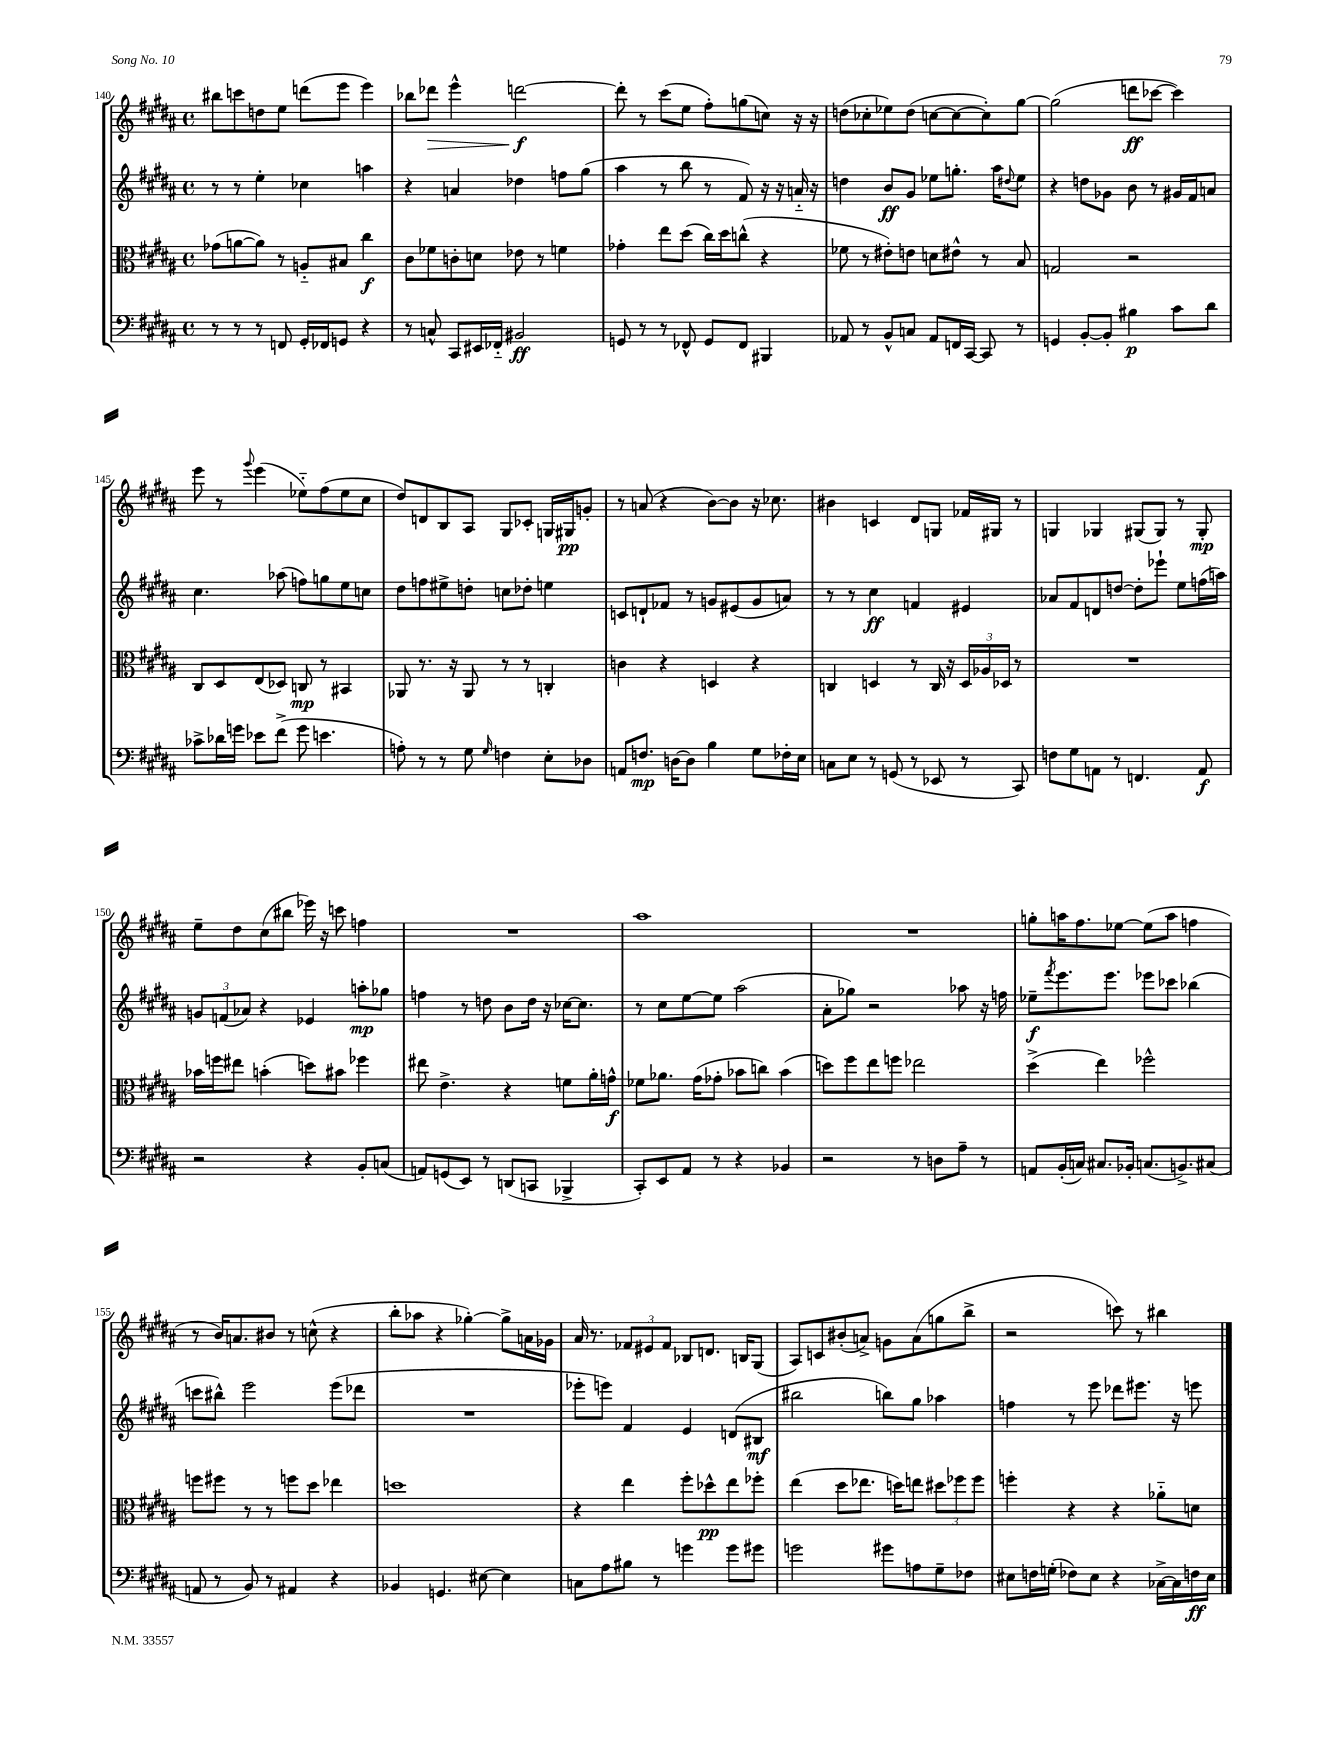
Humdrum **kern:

**kern	**dynam	**kern	**dynam	**kern	**dynam	**kern	**dynam
*part4	*part4	*part3	*part3	*part2	*part2	*part1	*part1
*staff4	*staff4	*staff3	*staff3	*staff2	*staff2	*staff1	*staff1
*clefF4	*	*clefC3	*	*clefG2	*	*clefG2	*
*k[f#c#g#d#a#]	*	*k[f#c#g#d#a#]	*	*k[f#c#g#d#a#]	*	*k[f#c#g#d#a#]	*
*M4/4	*	*M4/4	*	*M4/4	*	*M4/4	*
*met(c)	*	*met(c)	*	*met(c)	*	*met(c)	*
=140	=140	=140	=140	=140	=140	=140	=140
8r	.	(8g-X\L	.	8r	.	8bb#X\L	.
8r	.	[8an\	.	8r	.	8cccn\	.
8r	.	8a\J])	.	4ee'\	.	8ddn\	.
8FFn/	.	8r	.	.	.	8ee\J	.
16GG#'/LL	.	8An/L	.	4cc-X\	.	(8dddn\L	.
16FF-X/J	.	.	.	.	.	.	.
8GGn/J	.	8B#X/J	.	.	.	8eee\J	.
4r	.	4cc#\	f	4aan\	.	4eee\)	.
=141	=141	=141	=141	=141	=141	=141	=141
8r	.	8c#\L	.	4r	.	8bb-X\L	.
!	!	!	!	!	!	!	!LO:HP:b
8Cn^^/	.	8f-X\	.	.	.	8ddd-X\J	>
8CC#/L	.	8cn'\	.	4an/	.	4eee^^\	.
16EE#X/L	.	8dn\J	.	.	.	.	.
16FF-X/JJ	.	.	.	.	.	.	.
2BB#X/	ff	8e-X\	.	4dd-X\	.	[2dddn\	f
.	.	8r	.	.	.	.	.
.	.	4fn\	.	8ffn\L	.	.	.
.	.	.	.	(8gg#\J	.	.	.
.	.	.	.	.	.	.	]
=142	=142	=142	=142	=142	=142	=142	=142
8GGn/	.	4g-X'\	.	4aa#\	.	8ddd'\]	.
8r	.	.	.	.	.	8r	.
8r	.	8ee\L	.	8r	.	(8ccc#\L	.
8FF-X^^/	.	(8dd#\J	.	8bb\	.	8ee\J	.
8GG/L	.	16cc#\LL)	.	8r	.	8ff#'\L)	.
.	.	16dd#\J	.	.	.	.	.
8FF-/J	.	(8ccn^^\J	.	8f#/)	.	(8ggn\	.
4BBB#X/	.	4r	.	16r	.	8ccn\J)	.
.	.	.	.	16r	.	.	.
.	.	.	.	16an/	.	16r	.
.	.	.	.	16r	.	16r	.
=143	=143	=143	=143	=143	=143	=143	=143
8AA-X/	.	8f-X\	.	4ddn\	.	(8ddn\L	.
8r	.	8r	.	.	.	8cc-X'\	.
8BB^^/L	.	8e#X'\L)	.	8b/L	ff	8ee-X\)	.
8Cn/J	.	8en\J	.	8g#/J	.	(8dd\J	.
8AA-/L	.	8dn\L	.	8ee-X\L	.	[8ccn\L	.
16FFn/L	.	8e#X^^\J	.	8.ggn'\J	.	8cc\_	.
[16CC#/JJ	.	.	.	.	.	.	.
8CC#/]	.	8r	.	.	.	8cc'\])	.
.	.	.	.	16aa#\KL	.	.	.
.	.	.	.	8qqdd#X/	.	.	.
8r	.	8B/	.	8ee-\J	.	[8gg#\J	.
=144	=144	=144	=144	=144	=144	=144	=144
4GGn/	.	2Gn/	.	4r	.	(2gg#\]	.
[8BB'/L	.	.	.	8ddn\L	.	.	.
8BB'/J]	.	.	.	8g-X\J	.	.	.
4B#X\	p	2r	.	8b\	.	8dddn\L	ff
.	.	.	.	8r	.	[8ccc-X\J	.
8c#\L	.	.	.	16g#X/LL	.	4ccc-\])	.
.	.	.	.	16f#/J	.	.	.
8d#\J	.	.	.	8an/J	.	.	.
!!LO:LB:g=z
=145	=145	=145	=145	=145	=145	=145	=145
8c-X^\L	.	8C#/L	.	4.cc#\	.	8eee\	.
16d-X\L	.	8D#/	.	.	.	8r	.
16gn\JJ	.	.	.	.	.	.	.
.	.	.	.	.	.	8qqggg#/	.
8e-X\L	.	(8E/	.	.	.	(4eee\	.
(8f#^\J	.	8D-X/J)	.	(8aa-X\	.	.	.
8g\	.	8Cn/	mp	8ffn\L)	.	8ee-X\L)	.
4.en\	.	8r	.	8ggn\	.	(8ff#\	.
.	.	4BB#X/	.	8ee\	.	8ee-\	.
.	.	.	.	8ccn\J	.	8cc#\J	.
=146	=146	=146	=146	=146	=146	=146	=146
8An'\)	.	8AA-X/	.	8dd#\L	.	8dd#/L)	.
8r	.	8.r	.	8ffn\	.	8dn/	.
8r	.	.	.	8ee#X^\	.	8B/	.
.	.	16r	.	.	.	.	.
8G#\	.	8AA-/	.	8ddn'\J	.	8A#/J	.
16qqG#/	.	.	.	.	.	.	.
4Fn\	.	8r	.	8ccn\L	.	8G#/L	.
.	.	8r	.	8dd-X'\J	.	8c-X'/J	.
8E'\L	.	4Cn'/	.	4een\	.	16Gn/LL	.
.	.	.	.	.	.	16G#X/J	pp
8D-X\J	.	.	.	.	.	8gn'/J	.
=147	=147	=147	=147	=147	=147	=147	=147
8AAn/L	.	4cn\	.	8cn/L	.	8r	.
8.Fn/J	mp	.	.	8dn`/	.	(8an/	.
.	.	4r	.	8f-X/J	.	4r	.
[16Dn\KL	.	.	.	.	.	.	.
8D\J]	.	.	.	8r	.	.	.
4B\	.	4Dn/	.	8gn/L	.	[8b\L)	.
.	.	.	.	(8e#X/	.	8b\J]	.
8G#\L	.	4r	.	8g/	.	16r	.
.	.	.	.	.	.	8.cc-X\	.
16F-X'\L	.	.	.	8an/J)	.	.	.
16E\JJ	.	.	.	.	.	.	.
=148	=148	=148	=148	=148	=148	=148	=148
8Cn\L	.	4Cn/	.	8r	.	4b#X\	.
8E\J	.	.	.	8r	.	.	.
8r	.	4Dn/	.	4cc#\	ff	4cn/	.
(8GGn/	.	.	.	.	.	.	.
8r	.	8r	.	4fn/	.	8d#/L	.
8EE-X/	.	16C/	.	.	.	8Gn/J	.
.	.	16r	.	.	.	.	.
8r	.	24D/LL	.	4e#X/	.	16f-X/LL	.
.	.	24A-X/	.	.	.	.	.
.	.	.	.	.	.	16G#X/JJ	.
.	.	24D-X/JJ	.	.	.	.	.
8CC#/)	.	8r	.	.	.	8r	.
=149	=149	=149	=149	=149	=149	=149	=149
8Fn\L	.	1r	.	8a-X/L	.	4Gn/	.
8G#\	.	.	.	8f#/	.	.	.
8AAn\J	.	.	.	8dn/	.	4G-X/	.
8r	.	.	.	[8ddn/J	.	.	.
4.FFn/	.	.	.	8dd'\L]	.	(8G#X/L	.
.	.	.	.	8eee-X`\J	.	8G#/J)	.
.	.	.	.	8ee\L	.	8r	.
8AA/	f	.	.	(16ffn\L	.	8G#'/	mp
.	.	.	.	16aan\JJ)	.	.	.
!!LO:LB:g=z
=150	=150	=150	=150	=150	=150	=150	=150
2r	.	16b-X\LL	.	12gn/L	.	8ee~\L	.
.	.	16ffn\J	.	.	.	.	.
.	.	.	.	(12fn/	.	.	.
.	.	8ee#X\J	.	.	.	8dd#\	.
.	.	.	.	12a-X/J)	.	.	.
.	.	(4bn'\	.	4r	.	(8cc#\	.
.	.	.	.	.	.	8bb#X\J	.
4r	.	8ddn\L)	.	4e-X/	.	16eee-X\)	.
.	.	.	.	.	.	16r	.
.	.	8b#X\J	.	.	.	8cccn\	.
8BB'/L	.	4ff-X\	.	8aan'\L	mp	4ffn\	.
(8Cn/J	.	.	.	8gg-X\J	.	.	.
=151	=151	=151	=151	=151	=151	=151	=151
8AAn/L)	.	8ee#X\	.	4ffn\	.	1r	.
(8GGn/	.	4.e^\	.	.	.	.	.
8EE/J)	.	.	.	8r	.	.	.
8r	.	.	.	8ddn\	.	.	.
(8DDn/L	.	4r	.	8b\L	.	.	.
8CCn/J	.	.	.	16dd\Jk	.	.	.
.	.	.	.	16r	.	.	.
4BBB-X^/	.	8fn\L	.	[16cc-X\KL	.	.	.
.	.	.	.	8.cc-\J]	.	.	.
.	.	16a#'\L	.	.	.	.	.
.	.	16gn^^\JJ	f	.	.	.	.
=152	=152	=152	=152	=152	=152	=152	=152
8CC#'/L)	.	8f-X\L	.	8r	.	1aa#	.
8EE/	.	8.a-X\J	.	8cc#\L	.	.	.
8AA#/J	.	.	.	[8ee\	.	.	.
.	.	(16g#\KL	.	.	.	.	.
8r	.	8g-X'\J	.	8ee\J]	.	.	.
4r	.	8b-X\L	.	(2aa#\	.	.	.
.	.	8ccn\J)	.	.	.	.	.
4BB-X/	.	(4b-\	.	.	.	.	.
=153	=153	=153	=153	=153	=153	=153	=153
2r	.	8ddn\L)	.	8a#'\L	.	1r	.
.	.	8ff#\	.	8gg-X\J)	.	.	.
.	.	8ee\	.	2r	.	.	.
.	.	8ffn\J	.	.	.	.	.
8r	.	2ee-X\	.	.	.	.	.
8Dn\L	.	.	.	.	.	.	.
8A#~\J	.	.	.	8aa-X\	.	.	.
8r	.	.	.	16r	.	.	.
.	.	.	.	16ffn\	.	.	.
=154	=154	=154	=154	=154	=154	=154	=154
8AAn/L	.	(4dd#^\	.	8ee-X~\L	f	8ggn'\L	.
.	.	.	.	8qfff#/	.	.	.
(16BB'/L	.	.	.	8.eee\	.	16aan\K	.
16Cn/JJ)	.	.	.	.	.	8.ff#\	.
8.C#X/L	.	4ee\)	.	.	.	.	.
.	.	.	.	8.eee\J	.	.	.
.	.	.	.	.	.	[8ee-X\J	.
16BB-X'/Jk	.	.	.	.	.	.	.
(8.Cn/L	.	2ff-X^^\	.	8eee-X\L	.	(8ee-\L]	.
.	.	.	.	8ccc-X\J	.	8aa\J	.
8.BBn^/)	.	.	.	.	.	.	.
.	.	.	.	(4bb-X\	.	4ffn\	.
(8C#X/J	.	.	.	.	.	.	.
!!LO:LB:g=z
=155	=155	=155	=155	=155	=155	=155	=155
8AAn/	.	8ffn\L	.	8cccn\L	.	8r	.
8r	.	8ff#X\J	.	8bb#X^^\J)	.	16b/KL)	.
.	.	.	.	.	.	8.an/	.
8BB/)	.	8r	.	2eee\	.	.	.
8r	.	8r	.	.	.	8b#X/J	.
4AA#X/	.	8ffn\L	.	.	.	8r	.
.	.	8dd#\J	.	.	.	(8ccn^^\	.
4r	.	4ee-X\	.	(8eee\L	.	4r	.
.	.	.	.	8ddd-X\J	.	.	.
=156	=156	=156	=156	=156	=156	=156	=156
4BB-X/	.	1ddn	.	1r	.	8bb'\L	.
.	.	.	.	.	.	8aa-X\J	.
4.GGn/	.	.	.	.	.	4r	.
.	.	.	.	.	.	[4gg-X'\)	.
[8E#X\	.	.	.	.	.	.	.
4E#\]	.	.	.	.	.	8gg-^\L]	.
.	.	.	.	.	.	16an\L	.
.	.	.	.	.	.	16g-X\JJ	.
=157	=157	=157	=157	=157	=157	=157	=157
8Cn\L	.	4r	.	8eee-X'\L	.	16a#/	.
.	.	.	.	.	.	8.r	.
8A#\	.	.	.	8eeen\J)	.	.	.
8B#X\J	.	4ee\	.	4f#/	.	12f-X/L	.
.	.	.	.	.	.	12e#X/	.
8r	.	.	.	.	.	.	.
.	.	.	.	.	.	12f-/J	.
4gn\	.	8ff#'\L	.	4e/	.	8B-X/L	.
.	.	8dd-X^^\	pp	.	.	8.dn/J	.
8g\L	.	8ee\	.	(8dn/L	.	.	.
.	.	.	.	.	.	16Bn/KL	.
8g#X\J	.	8ff-X'\J	.	8B#X/J	mf	(8G#/J	.
=158	=158	=158	=158	=158	=158	=158	=158
2gn\	.	(4ee\	.	2bb#X\	.	8A#/L)	.
.	.	.	.	.	.	8cn/	.
.	.	8dd#\L	.	.	.	(8b#X'/	.
.	.	8.ee-X\J	.	.	.	8an^/J)	.
8g#X\L	.	.	.	8bbn\L)	.	8gn\L	.
.	.	16ddn\KL)	.	.	.	.	.
8An\	.	8een\J	.	8gg#\J	.	(8a\	.
8G#~\	.	12dd#X\L	.	4aa-X\	.	8ggn\	.
.	.	12ff-X\	.	.	.	.	.
8F-X\J	.	.	.	.	.	8bb^\J	.
.	.	12ff-\J	.	.	.	.	.
=159	=159	=159	=159	=159	=159	=159	=159
8E#X\L	.	4ffn'\	.	4ffn\	.	2r	.
16Fn\L	.	.	.	.	.	.	.
(16Gn'\JJ	.	.	.	.	.	.	.
8F-X\L)	.	4r	.	8r	.	.	.
8E#\J	.	.	.	8eee\	.	.	.
4r	.	4r	.	8ddd-X\L	.	8cccn\)	.
.	.	.	.	8.eee#X\J	.	8r	.
[16C-X^\LL	.	8a-X\L	.	.	.	4bb#X\	.
16C-\]	.	.	.	16r	.	.	.
16Fn\	ff	8dn\J	.	8eeen\	.	.	.
16E#\JJ	.	.	.	.	.	.	.
==	==	==	==	==	==	==	==
*-	*-	*-	*-	*-	*-	*-	*-
